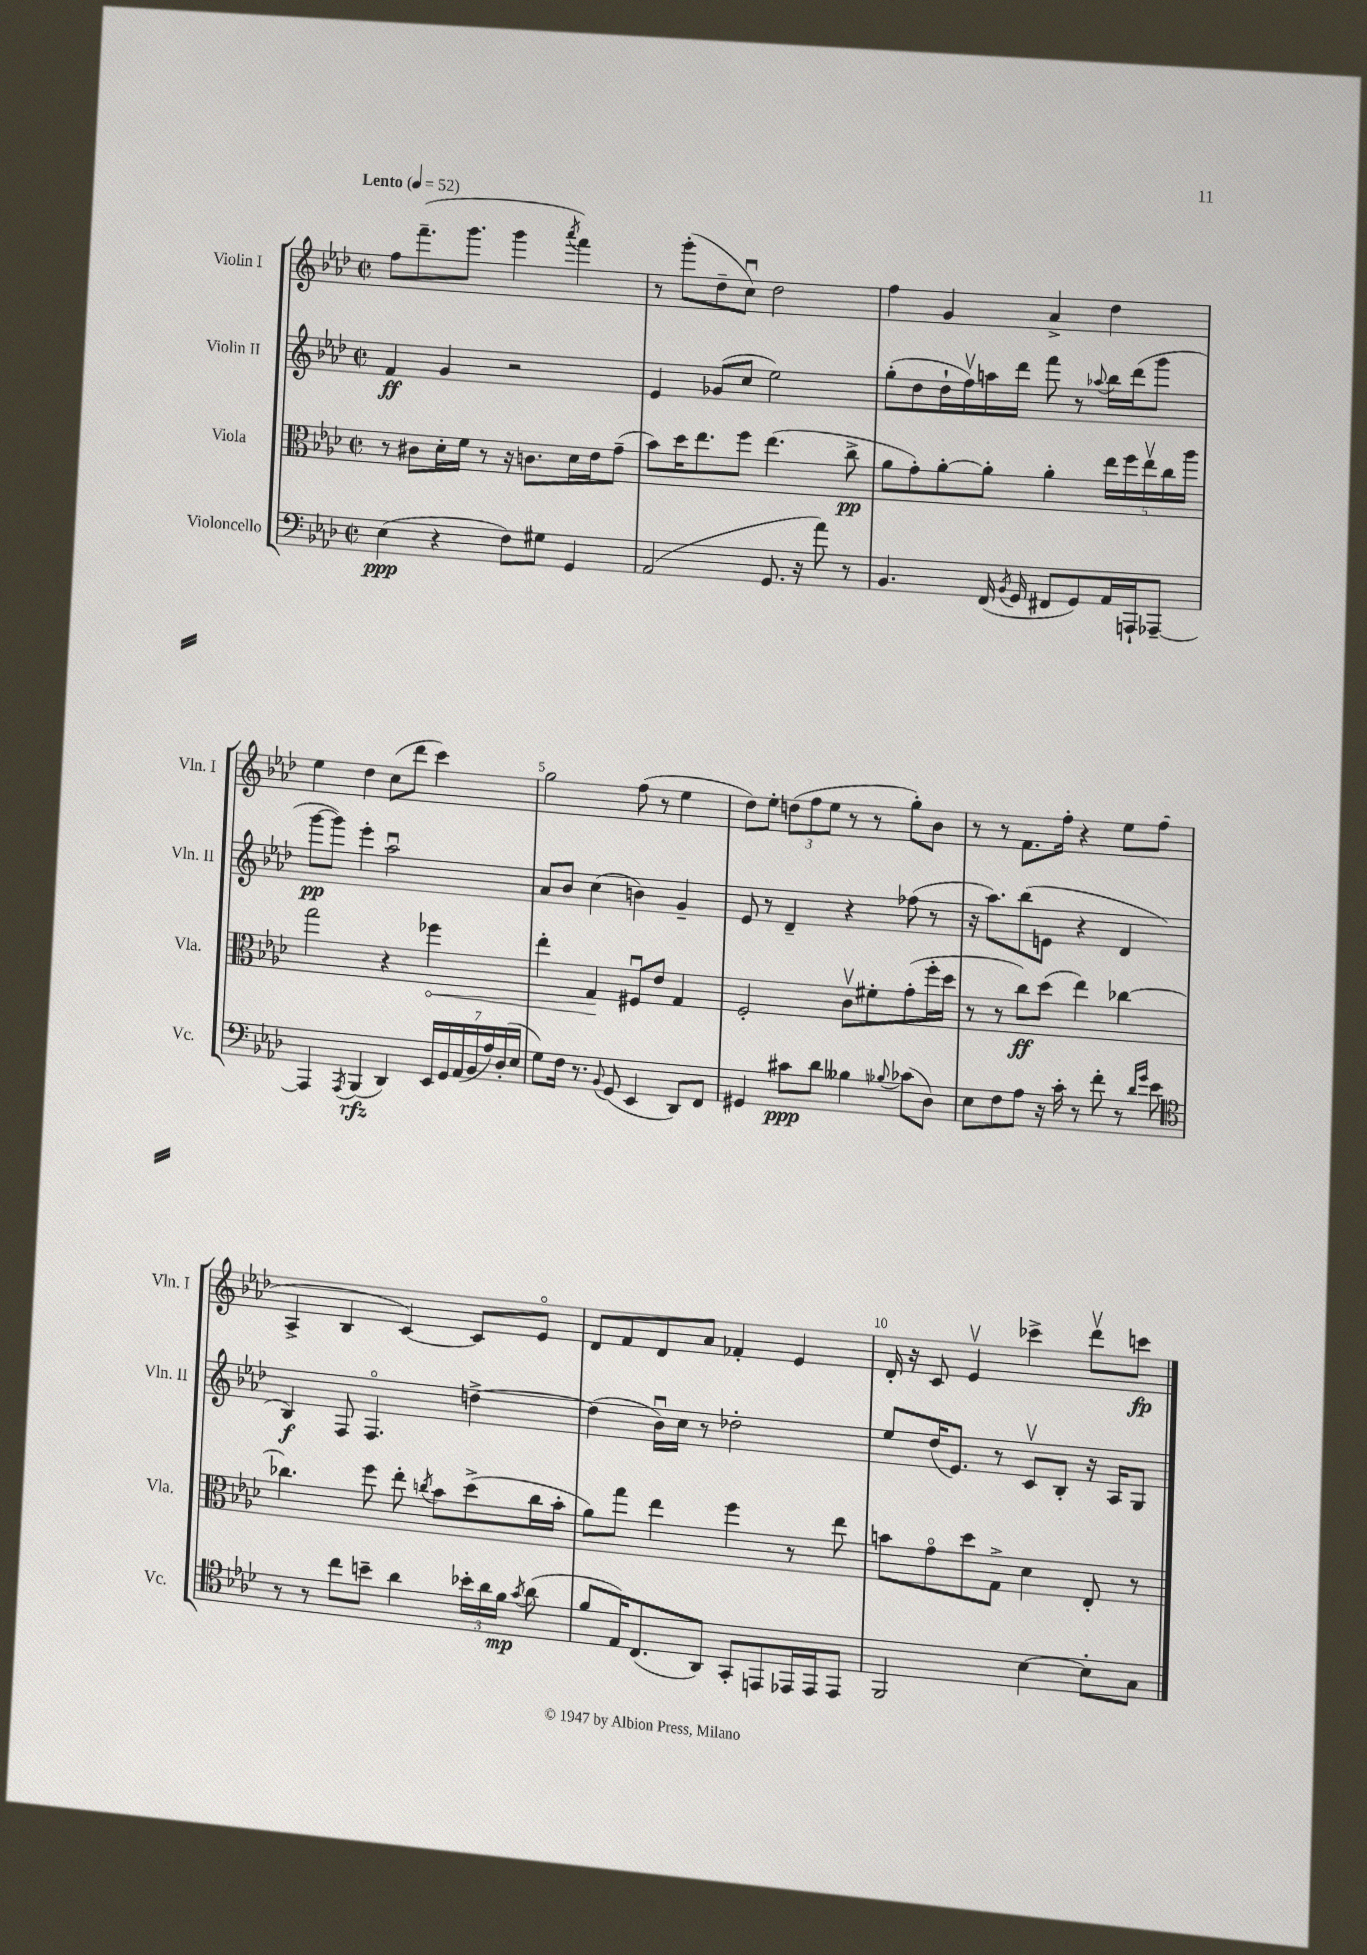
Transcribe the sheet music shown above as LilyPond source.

<<
\new StaffGroup <<
\new Staff = "s0" \with { instrumentName = "Violin I" shortInstrumentName = "Vln. I" } {
    \clef treble \key aes \major \defaultTimeSignature \time 2/2 \tempo "Lento" 4 = 52
    \autoBeamOff f''8[ f'''8.--( g'''8.] g'''4 \acciaccatura { aes'''8 } f'''4) |
    r8 g'''8[-.( des''8-- c''8]\downbow) des''2 |
    f''4 g'4 aes'4-> des''4 |
    ees''4 des''4 c''8[( des'''8] c'''4) |
    g''2 f''8( r8 ees''4 |
    des''8[) ees''8]-. \tuplet 3/2 { d''8[( f''8 ees''8] } r8 r8 g''8[-.) bes'8] |
    r8 r8 f'8.[ f''16]-. r4 ees''8[ f''8]( |
    aes4-> bes4 c'4~) c'8[ ees'8]\flageolet |
    des'8[ f'8 des'8 aes'8] fes'4-. ees'4 |
    des'16-. r16 c'8 ees'4\upbow ces'''4-> des'''8[\upbow c'''8]\fp \bar "|." |
}
\new Staff = "s1" \with { instrumentName = "Violin II" shortInstrumentName = "Vln. II" } {
    \clef treble \key aes \major \defaultTimeSignature \time 2/2
    \autoBeamOff f'4\ff g'4 r2 |
    ees'4 ges'8[( c''8] ees''2) |
    g''8[-.( des''8 des''16-! f''16\upbow) a''16 des'''16] f'''8 r8 \appoggiatura { aes''8 } bes''16[ des'''16( g'''8] |
    g'''8[~\pp g'''8]) ees'''4-. aes''2\downbow |
    aes'8[ bes'8] c''4( b'4) g'4-- |
    ees'8 r8 des'4-- r4 fes''8( r8 |
    r16 aes''8.[) bes''8( e'8] r4 des'4 |
    bes4\f) f8 f4.\flageolet d''4~-> |
    d''4( bes'16[\downbow) c''16] r8 des''2-. |
    ees''8[ des''16( ees'8.]) r8 c'8[\upbow bes8]-. r16 aes16[ g8] \bar "|." |
}
\new Staff = "s2" \with { instrumentName = "Viola" shortInstrumentName = "Vla." } {
    \clef alto \key aes \major \defaultTimeSignature \time 2/2
    \autoBeamOff r8 cis'8[ des'16-. f'16] r8 r16 c'8.[ des'16 ees'16 g'8]--( |
    bes'8[) des''16 ees''8. f''8] ees''4.( c''8->\pp |
    aes'8[ g'8-.) aes'8~-. aes'8]-. aes'4-. \tuplet 5/4 { ees''16[ f''16 ees''16\upbow c''16 aes''16] } |
    g''2 r4 \once \override Hairpin.circled-tip = ##t fes''4\< |
    ees''4-. g4\! fis8[\downbow ees'8] g4 |
    f2-. c'8[\upbow fis'8-. g'8-.( f''16-. des''16] |
    r8 r8 c''8[\ff) des''8]( ees''4) ces''4~ |
    ces''4. f''8 ees''8-. \acciaccatura { c''8 } bes'8[ des''8->( c''16 bes'16]-. |
    aes'8[) g''8] ees''4 f''4 r8 ees''8 |
    b'8[ g'8\flageolet des''8 g8]-> des'4 ees8-. r8 \bar "|." |
}
\new Staff = "s3" \with { instrumentName = "Violoncello" shortInstrumentName = "Vc." } {
    \clef bass \key aes \major \defaultTimeSignature \time 2/2
    \autoBeamOff ees4\ppp( r4 f8[) gis8] g,4 |
    aes,2( g,8. r16 aes'8) r8 |
    bes,4. f,16( \acciaccatura { bes,8 } g,16 fis,8[ g,8) aes,16 a,,16-! aes,,8]~-- |
    aes,,4 \acciaccatura { aes,,8 } bes,,4\rfz( des,4) \tuplet 7/4 { ees,16[ g,16 aes,16( bes,16 aes16) des16-.( ees16] } |
    g8[) f16] r8. \appoggiatura { bes,8 } g,8( ees,4 des,8[) f,8] |
    gis,4 cis'8[\ppp des'8] beses4 \appoggiatura { bes8 } ces'8[( des8]) |
    ees8[ f8 aes8] r16 c'16-. r8 f'8-. r8 \grace { des'16[ g'16] } ees'8 |
    \clef tenor r8 r8 c''8[ b'8]-- aes'4 \tuplet 3/2 { bes'16[-. aes'16 f'16]\mp } \acciaccatura { g'8 } aes'8( |
    f'8[ ees16) c8.( aes,8]) g,8[-. e,8 ees,16 ees,16 ees,8] |
    f,2 bes4~ bes8[-. g8] \bar "|." |
}
>>
>>
\layout { \context { \Score \override BarNumber.break-visibility = ##(#f #t #t) barNumberVisibility = #(every-nth-bar-number-visible 5) } }
